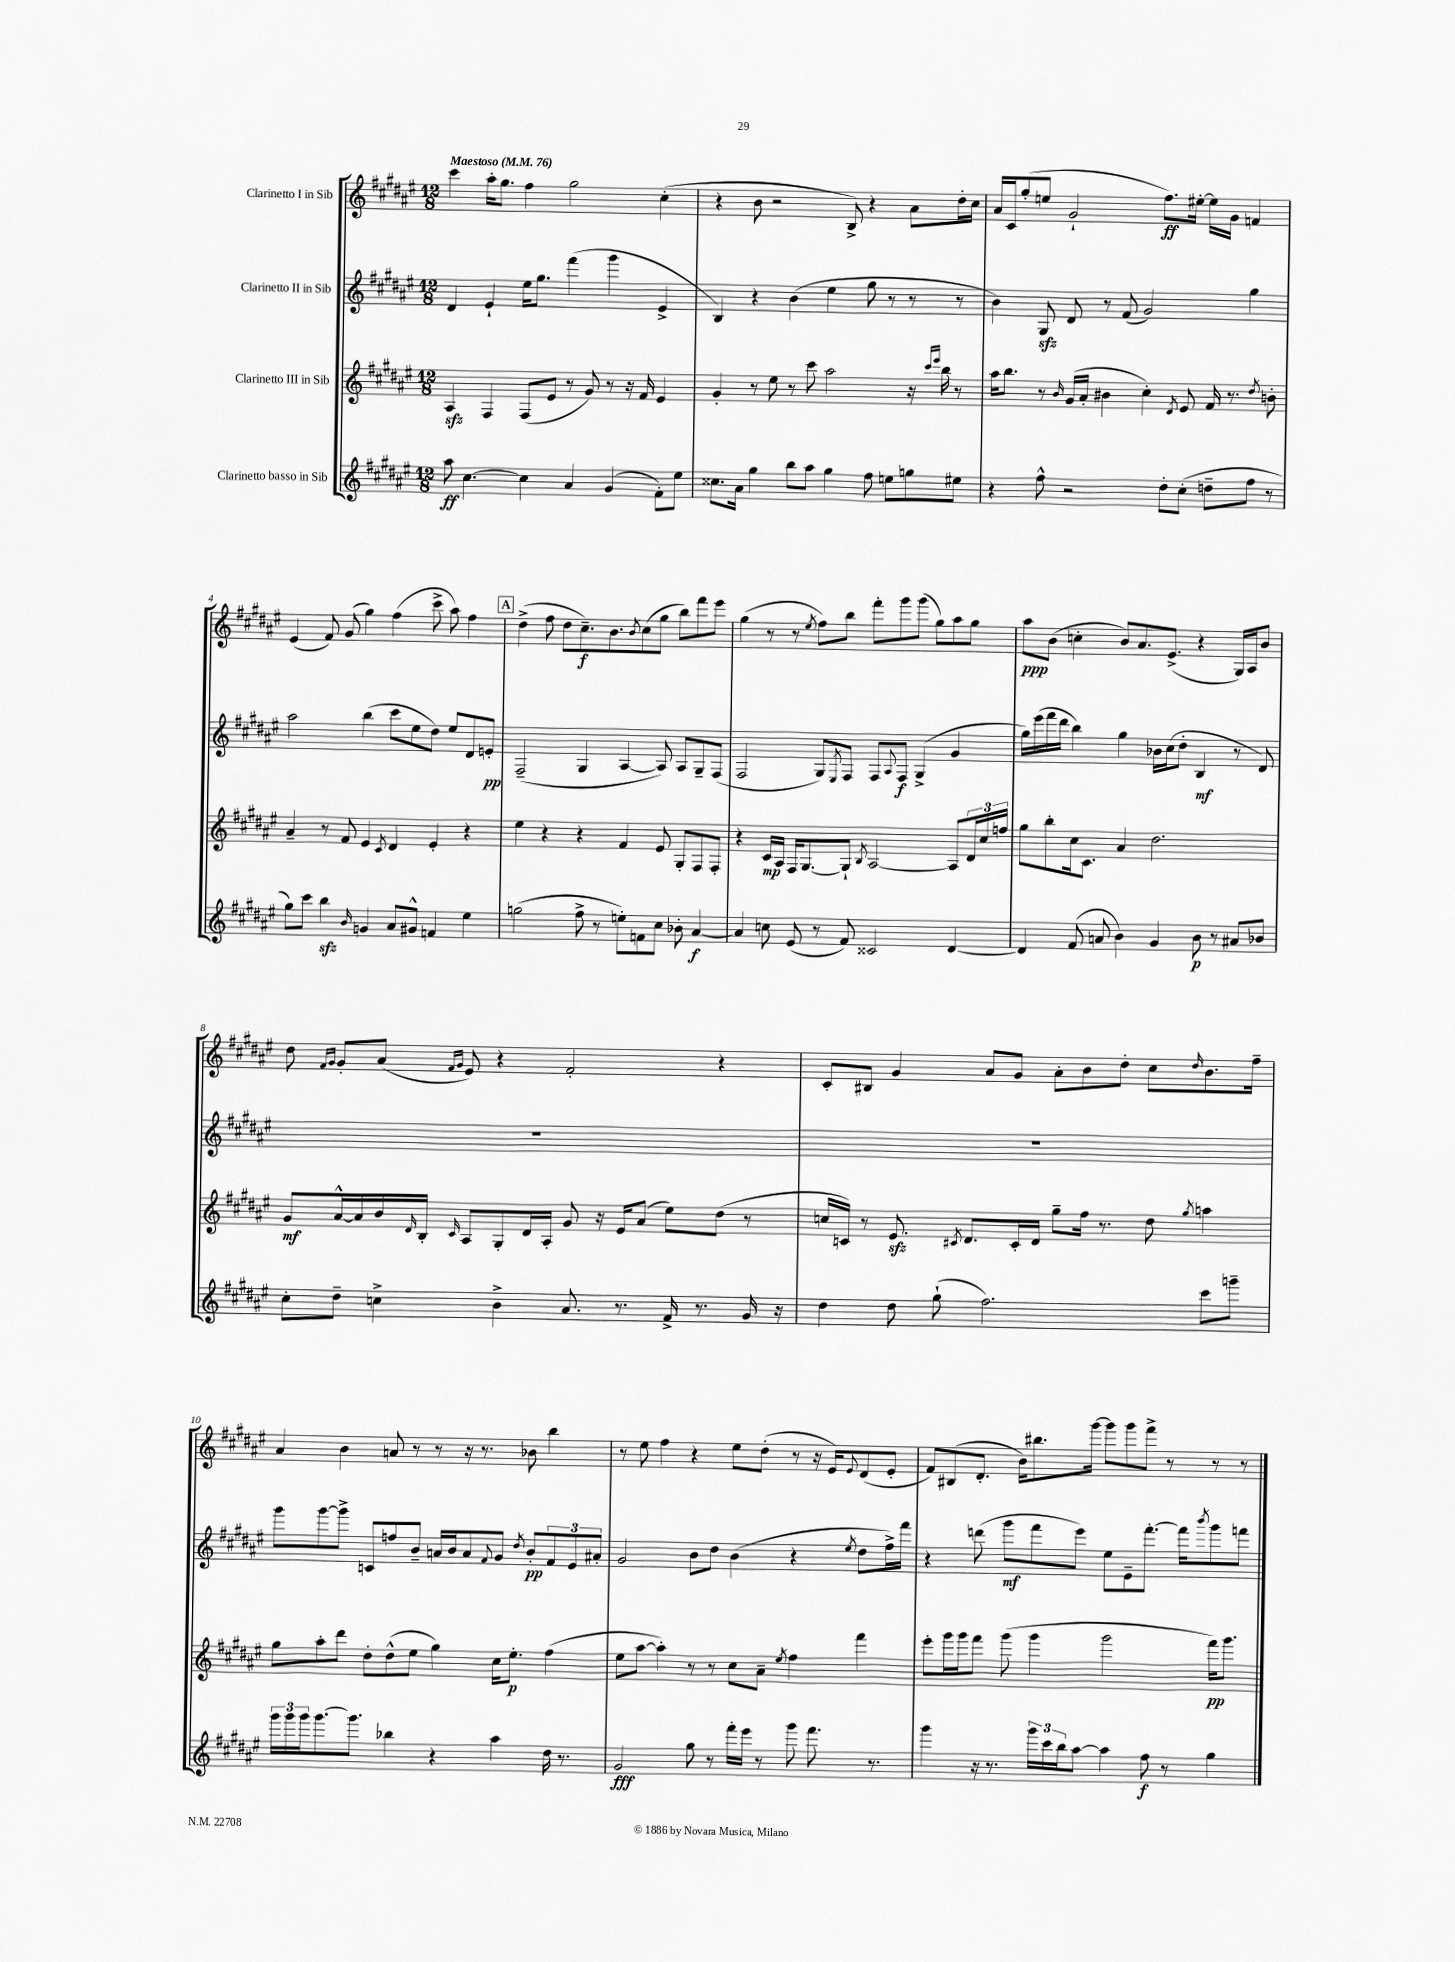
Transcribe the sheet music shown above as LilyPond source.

<<
\new StaffGroup <<
\new Staff = "s0" \with { instrumentName = "Clarinetto I in Sib" } {
    \clef treble \key fis \major \numericTimeSignature \time 12/8 \tempo "Maestoso" 4 = 76
    cis'''4 ais''16-. gis''8. fis''4 gis''2 cis''4-.( |
    r4 b'8 r2 b8->) r4 ais'8 dis''16-. cis''16 |
    ais'16 cis'16 gis''8-.( e''8 gis'2-! fis''8.\ff) eis''16~-. eis''16 gis'16 f'4 |
    eis'4( fis'8) gis'8( gis''4) fis''4( cis'''8-> ais''8) fis''4 |
    \mark \markup { \box "A" } dis''4->( fis''8 dis''8 cis''8.--\f) b'8. \acciaccatura { b'8 } cis''8( gis''8 b''8) fis'''8 eis'''8 |
    gis''4( r8 r8 \acciaccatura { eis''8 } fis''8) b''8 fis'''8-. gis'''8 gis'''8( gis''8) ais''8 gis''8 |
    ais''8\ppp b'8( c''4-. b'8) ais'8. eis'8.->( r4 gis16) ais16 b'8 |
    dis''8 \grace { fis'16 gis'16 } gis'8-. ais'8( \grace { fis'16 gis'16 } eis'8) r4 fis'2-. r4 |
    cis'8-. bis8 gis'4 ais'8 gis'8 ais'8-. b'8 dis''8-. cis''8 \grace { dis''16 } b'8. fis''16-- |
    ais'4 b'4 a'8 r8 r8 r16 r8. bes'8 b''4 |
    r8 eis''8 fis''4 r4 eis''8 dis''8-.( r8 r16 eis'16) \appoggiatura { eis'8 } dis'8( eis'8-. |
    fis'8) bis8( dis'8.-. b'16) bis''8. gis'''16~ gis'''8 gis'''8 fis'''8-> r8 r8 r8 \bar "|." |
}
\new Staff = "s1" \with { instrumentName = "Clarinetto II in Sib" } {
    \clef treble \key fis \major \numericTimeSignature \time 12/8
    dis'4 eis'4-! eis''16 gis''8. fis'''4( gis'''4 eis'4-> |
    b4) r4 b'4( eis''4 gis''8 r8 r8 r8 |
    b'4) gis8\sfz dis'8 r8 fis'8( gis'2) gis''4 |
    ais''2 b''4( cis'''8 eis''8 dis''8) eis''8 dis'8 e'8-.\pp |
    \mark \markup { \box "A" } fis2--( gis4 ais4~ ais8) ais8 gis8-- fis8( |
    fis2 gis8) \acciaccatura { eis8 } fis8 fis8 \appoggiatura { ais8 } fis8\f gis4->( gis'4 |
    gis''16) eis'''16( fis'''16 dis'''16 b''4) gis''4 bes'16 cis''16( dis''8-. b4\mf r8 dis'8) |
    R1. |
    R1. |
    gis'''8 gis'''8~ gis'''8-> c'8 f''8 b'8-- a'16 b'16 a'8 \appoggiatura { fis'8 } gis'8 \acciaccatura { dis''8 } b'8-.\pp \tuplet 3/2 { fis'8 eis'8 ais'8-. } |
    gis'2 b'8 dis''8 b'4( r4 \acciaccatura { eis''8 } dis''8 fis''16->) fis'''16 |
    r4 d'''8( gis'''8\mf fis'''8 eis'''8) eis''8 eis'8-- fis'''8.~-. fis'''16 \acciaccatura { b'''8 } gis'''8 f'''8 \bar "|." |
}
\new Staff = "s2" \with { instrumentName = "Clarinetto III in Sib" } {
    \clef treble \key fis \major \numericTimeSignature \time 12/8
    ais4\sfz fis4 fis8( eis'8 r8 gis'8) r8 r16 fis'16 eis'4 |
    gis'4-. r8 eis''8 r8 cis'''8 ais''2 r16 \grace { cis'''16 eis'''16 } b''16 r8 |
    ais''16 b''8. r8 \grace { b'16 } gis'16( ais'16-. bis'4 cis''4-.) \acciaccatura { dis'8 } eis'8 fis'16 r8. \acciaccatura { dis''8 } b'8-. |
    ais'4-- r8 fis'8 eis'4 \acciaccatura { cis'8 } dis'4 eis'4-. r4 |
    \mark \markup { \box "A" } eis''4 r4 r4 fis'4 eis'8 gis8-. fis8 fis8-. |
    r4 cis'16\mp ais16 fis16 gis8.~ gis8-! \acciaccatura { b8 } ais2~ ais8 \tuplet 3/2 { dis'16 cis''16 f''16 } |
    gis''8 b''8-. cis''16 cis'8. ais'4 dis''2. |
    gis'8\mf ais'16~-^ ais'16 b'16 \grace { dis'16 } b16-. \grace { cis'16 } ais8 gis8-. dis'16 ais16-. gis'8 r16 eis'16 ais'8( eis''8) dis''8( r8 |
    c''16 c'16) r8 eis'8.\sfz \acciaccatura { cis'8 } dis'8. cis'16-. dis'16 gis''8-- fis''16 r8. dis''8 \acciaccatura { gis''8 } a''4 |
    gis''8 ais''8-. dis'''8 dis''8-. dis''8-^( eis''8 gis''4) cis''16 eis''8.-.\p fis''4( |
    eis''8 ais''8~ ais''4-.) r8 r8 cis''8 ais'8-- \acciaccatura { eis''8 } fis''4 fis'''4 |
    eis'''8-. gis'''16 gis'''16 fis'''8 gis'''8( gis'''4 gis'''2 fis'''16\pp) gis'''8. \bar "|." |
}
\new Staff = "s3" \with { instrumentName = "Clarinetto basso in Sib" } {
    \clef treble \key fis \major \numericTimeSignature \time 12/8
    ais''8\ff cis''4.~ cis''4 ais'4 gis'4( fis'8-.) eis''8 |
    cisis''8. ais'16 gis''4 b''8 ais''8 gis''4 fis''8 e''8 g''8 eis''8 |
    r4 fis''8-^ r2 dis''8-. cis''8-.( d''8-- fis''8 r8 |
    gis''8) cis'''8 b''4\sfz \grace { b'16 } g'4 ais'8 gis'8-^ f'4 eis''4 |
    \mark \markup { \box "A" } g''2( fis''8-> r8 e''8-.) f'8 cis''8 bes'8-. ais'4~\f |
    ais'4 c''8 eis'8( r8 fis'8) cisis'2 dis'4~ |
    dis'4 fis'8( a'8 b'4) gis'4 b'8\p r8 ais'8 bes'8 |
    cis''8-. dis''8-- c''4-> b'4-> ais'8. r8. fis'16-> r8. gis'16 r16 |
    dis''4 dis''8 gis''8-!( fis''2.) cis'''8 g'''8-- |
    \tuplet 3/2 { gis'''16 gis'''16 gis'''16 } gis'''8.~ gis'''8. bes''4 r4 ais''4 dis''16 r8. |
    gis'2\fff gis''8 r8 fis'''16-. eis'''16 r8 gis'''8 fis'''8. r8. |
    gis'''4 r16 r8. \tuplet 3/2 { gis'''16 cis'''16 b''16 } ais''8~ ais''4 fis''8\f r8 gis''4 \bar "|." |
}
>>
>>
